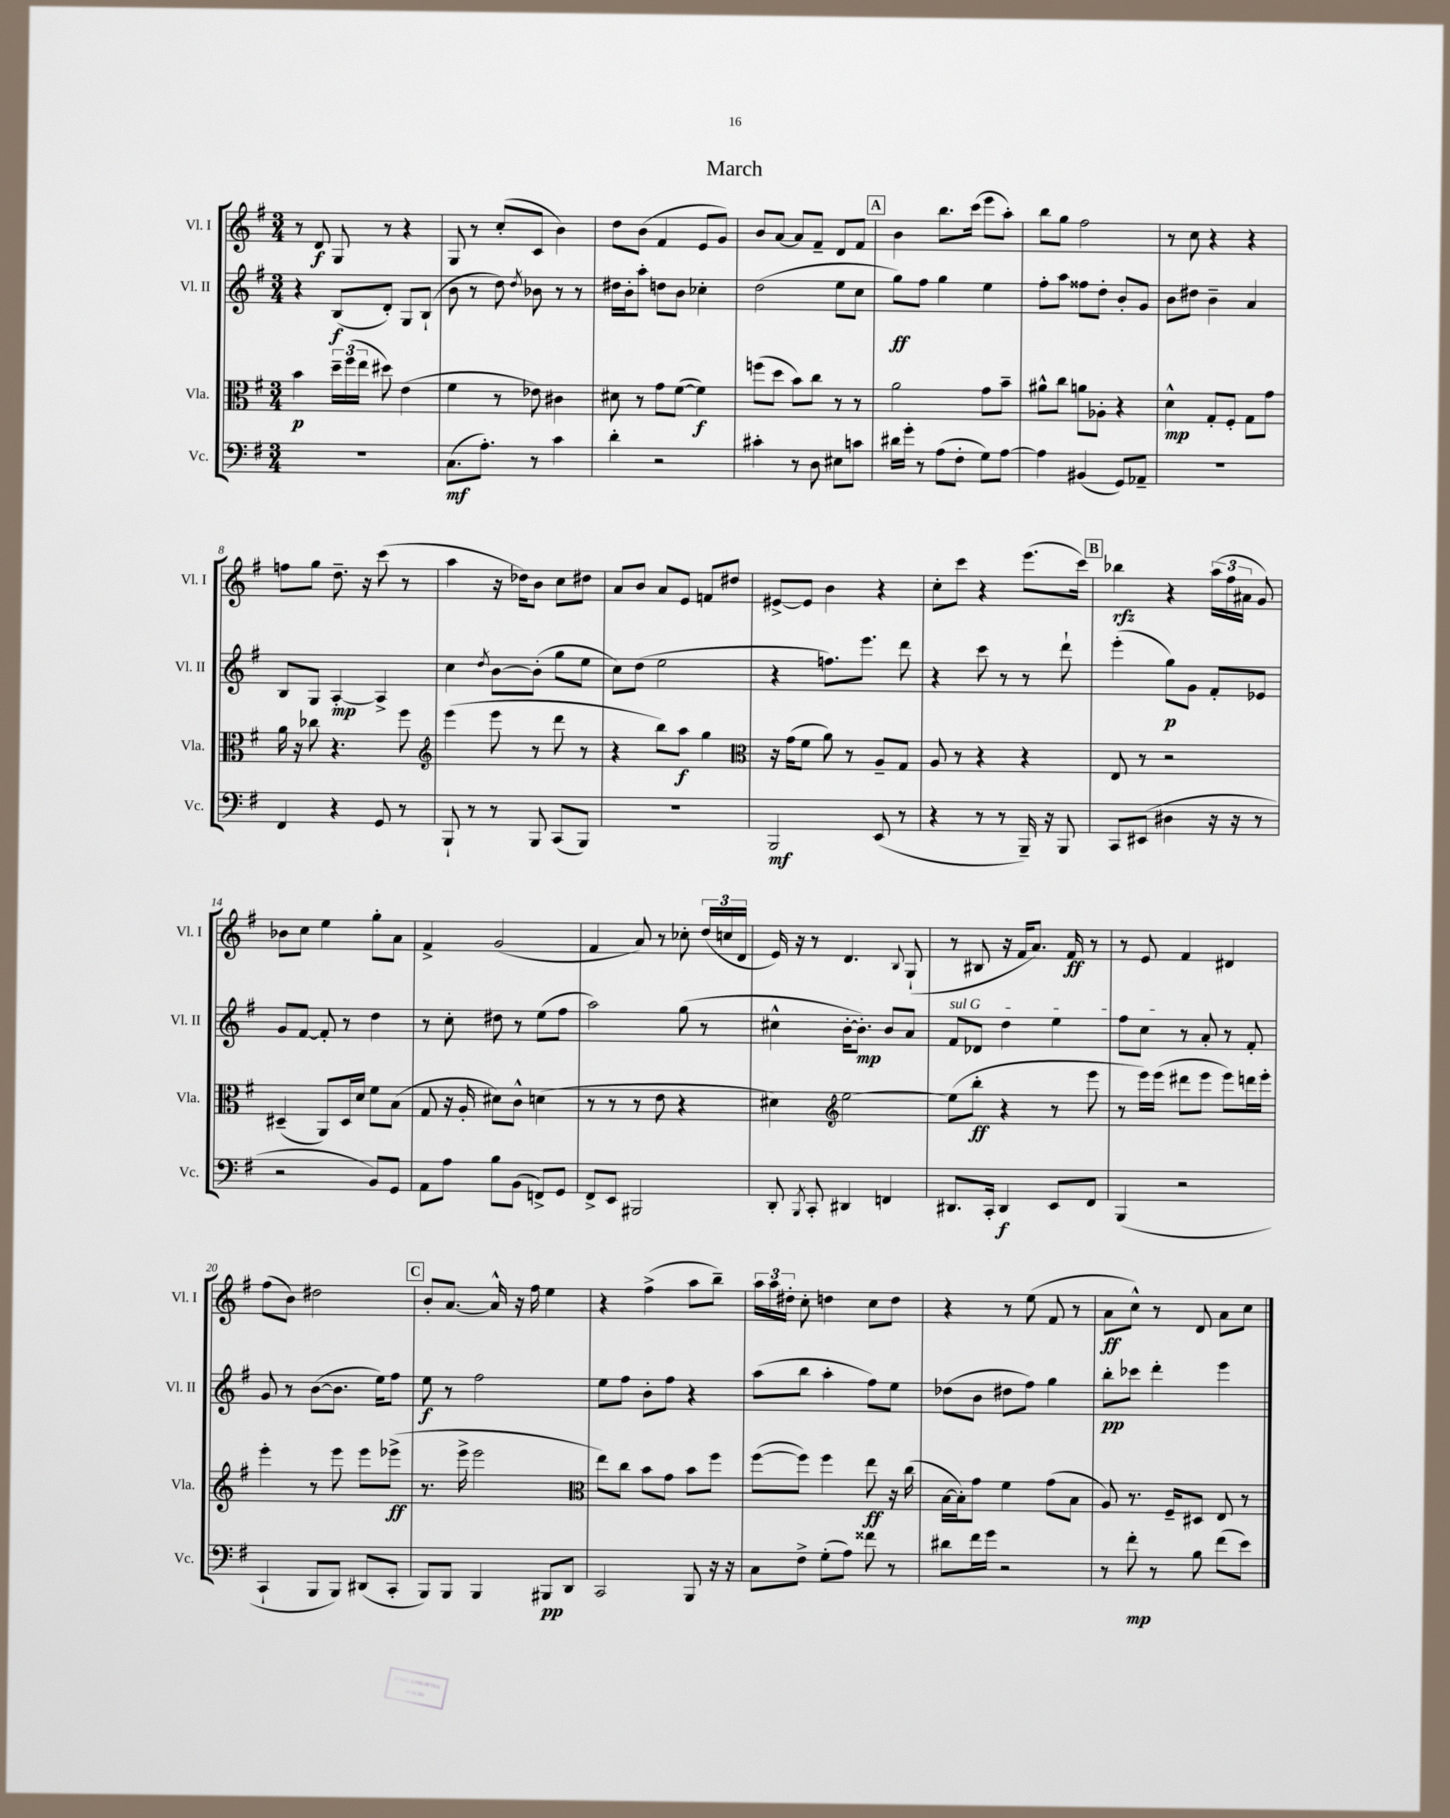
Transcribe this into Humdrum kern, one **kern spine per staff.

**kern	**kern	**kern	**kern
*staff4	*staff3	*staff2	*staff1
*clefF4	*clefC3	*clefG2	*clefG2
*k[f#]	*k[f#]	*k[f#]	*k[f#]
*M3/4	*M3/4	*M3/4	*M3/4
2.r	4b	4r	8r
.	.	.	8d
.	24dd~	(8B	8G
.	(24ff#	.	.
.	24ee	.	.
.	8dd#)	8d')	8r
.	(4e	8G	4r
.	.	(8B`	.
=	=	=	=
(8.C	4f#	8b	8G
.	.	8r	8r
8.A')	.	.	.
.	8r	8dd)	(8cc'
.	.	8qdd	.
8r	8e-)	8b-	8c
4c	4c#	8r	4b)
.	.	8r	.
=	=	=	=
4d'	8d#	16dd#	8dd
.	.	16b'	.
.	8r	8aa'	(8b
2r	8g	8dd	4f#
.	([8f#	8b	.
.	4f#])	4cc-'	8e
.	.	.	8g)
=	=	=	=
4c#'	(8ff	(2dd	8b
.	8dd	.	[8a
8r	8b)	.	8a]
8D	8cc	.	8f#~
8E#	8r	8ee	8d
8c	8r	8cc	8f#
=	=	=	=
16d#	2a	8gg)	4b
16g'	.	.	.
8r	.	8ff#	.
(8A	.	4gg	8.bb
8F#'	.	.	.
.	.	.	(16ccc
8G)	8g	4ee	8eee
[8A	8b~	.	8aa')
=	=	=	=
4A]	8a#^^	8ff#'	8bb
.	8cc	8aa	8gg
(4BB#	8a	8ff##	2ff#
.	8A-'	8dd'	.
8GG)	4r	8b'	.
8AA-~	.	8g	.
=	=	=	=
2.r	4d^^	8b	8r
.	.	8dd#	8cc
.	8G'	4b~	4r
.	8F#'	.	.
.	8G	4a	4r
.	8g	.	.
=	=	=	=
4FF#	16a	8B	8ff
.	16r	.	.
.	8cc-	8G	8gg
4r	4.r	[4A'	8.dd~
.	.	.	16r
8GG	.	4A^]	(8ccc
8r	8ff#	.	8r
=	=	=	=
*	*clefG2	*	*
8BBB`	(4eee	4cc	4aa
8r	.	.	.
.	.	8qdd	.
8r	8eee	[8b	16r
.	.	.	16dd-)
8BBB	8r	(8b']	8b
(8CC	8ddd	8gg	8cc
8BBB)	8r	8ee	8dd#
=	=	=	=
2.r	4r	8cc)	8a
.	.	(8dd	8b
.	8bb)	2ee	8a
.	8aa	.	8e
.	4gg	.	8f
.	.	.	8dd#
=	=	=	=
*	*clefC3	*	*
2BBB	16r	4r	[8e#^
.	(16g	.	.
.	8f#	.	8e#]
.	8a)	8.ff)	4b
.	8r	.	.
.	.	8.eee	.
(8EE	8A~	.	4r
8r	8G	8ddd	.
=	=	=	=
4r	8A	4r	8cc'
.	8r	.	8ccc
8r	4r	8ccc	4r
8r	.	8r	.
16BBB~)	4r	8r	(8.eee
16r	.	.	.
8BBB	.	8ddd`	.
.	.	.	16ccc)
=	=	=	=
8CC	8E	(4eee'	4bb-
(8EE#	8r	.	.
4D#	2r	8gg)	4r
.	.	8g	.
16r	.	8f#'	(24aa
.	.	.	24ff#
16r	.	.	.
.	.	.	24a#
8r	.	8e-	8g)
=	=	=	=
2r	(4D#~	8g	8b-
.	.	[8f#	8cc
.	8AA)	8f#']	4ee
.	16D#	8r	.
.	16d	.	.
8BB)	8f#	4dd	8gg'
8GG	(8B	.	8a
=	=	=	=
8AA	8G	8r	4f#^
8A	16r	8cc'	.
.	16A'	.	.
8B	8d#)	8dd#	(2g
(8BB	8c^^	8r	.
8FF^)	(4d	(8ee	.
8GG	.	8ff#	.
=	=	=	=
8FF#^	8r	2aa)	4f#
8EE	8r	.	.
2BBB#	8r	.	8a)
.	8e	.	8r
.	4r	(8gg	8cc-'
.	.	8r	(24dd
.	.	.	24cc
.	.	.	24d
=	=	=	=
8DD'	4d#)	4cc#^^	16e)
.	.	.	16r
8qBBB	.	.	.
8CC'	.	.	8r
*	*clefG2	*	*
4DD#	[2ee	[16b'	4.d
.	.	8.b'])	.
4FF	.	8b	.
.	.	.	8qqB
.	.	8a	(8G`
=	=	=	=
8.DD#	(8ee]	8f#	8r
.	8bb'	8d-	8B#
16CC'	.	.	.
4DD#	4r	4dd	16r
.	.	.	16f#
.	.	.	8.a)
8EE	8r	4ee	.
.	.	.	16f#
8FF#	8eee	.	8r
=	=	=	=
(4BBB	8r	8ff#	8r
.	16eee)	8cc	8e
.	(16eee	.	.
2r	8ddd#	8r	4f#
.	8eee	8a'	.
.	8eee)	8r	4d#
.	16ddd	8f#'	.
.	16eee'	.	.
=	=	=	=
4CC`	4eee'	8g	(8ff#
.	.	8r	8b)
8BBB	8r	([8b	2dd#
8BBB)	8eee	8.b]	.
(8DD#	8eee	.	.
.	.	16ee)	.
8CC'	(8eee-^	8ff#	.
=	=	=	=
8BBB)	8.r	8ee	8b'
8BBB	.	8r	[8.a
.	16eee^	.	.
4BBB	2eee	2ff#	.
.	.	.	16a^^]
.	.	.	16r
.	.	.	16ff#
8BBB#	.	.	4ee
8DD	.	.	.
=	=	=	=
*	*clefC3	*	*
2CC	8ee)	8ee	4r
.	8cc	8ff#	.
.	8b	8b'	(4ff#^
.	8g	8ff#	.
8BBB	8b	4r	8aa
16r	8ff#	.	8bb~)
16r	.	.	.
=	=	=	=
8C	([8ff#	(8aa	24aa
.	.	.	24aa
.	.	.	24dd#'
8F#^	8ff#])	8bb	8cc'
(8G'	4ff#	4aa'	4dd
8A)	.	.	.
8f##	8ee	8ff#)	8cc
8r	16r	8ee	8dd
.	(16cc	.	.
=	=	=	=
8d#	[16B	(8dd-	4r
.	16B'])	.	.
16f#	8g	8b	.
16g	.	.	.
2r	4f#	8dd#	8r
.	.	8ff#)	(8ee
.	(8g	4gg	8f#
.	8B	.	8r
=	=	=	=
8r	8A)	8bb'	8a
8f#'	8.r	8ccc-	8cc^^)
8r	.	4ddd'	8r
.	16F#~	.	.
8B	8D#	.	8d
(8f#	8E	4eee	8a
8e)	8r	.	8cc
==	==	==	==
*-	*-	*-	*-
